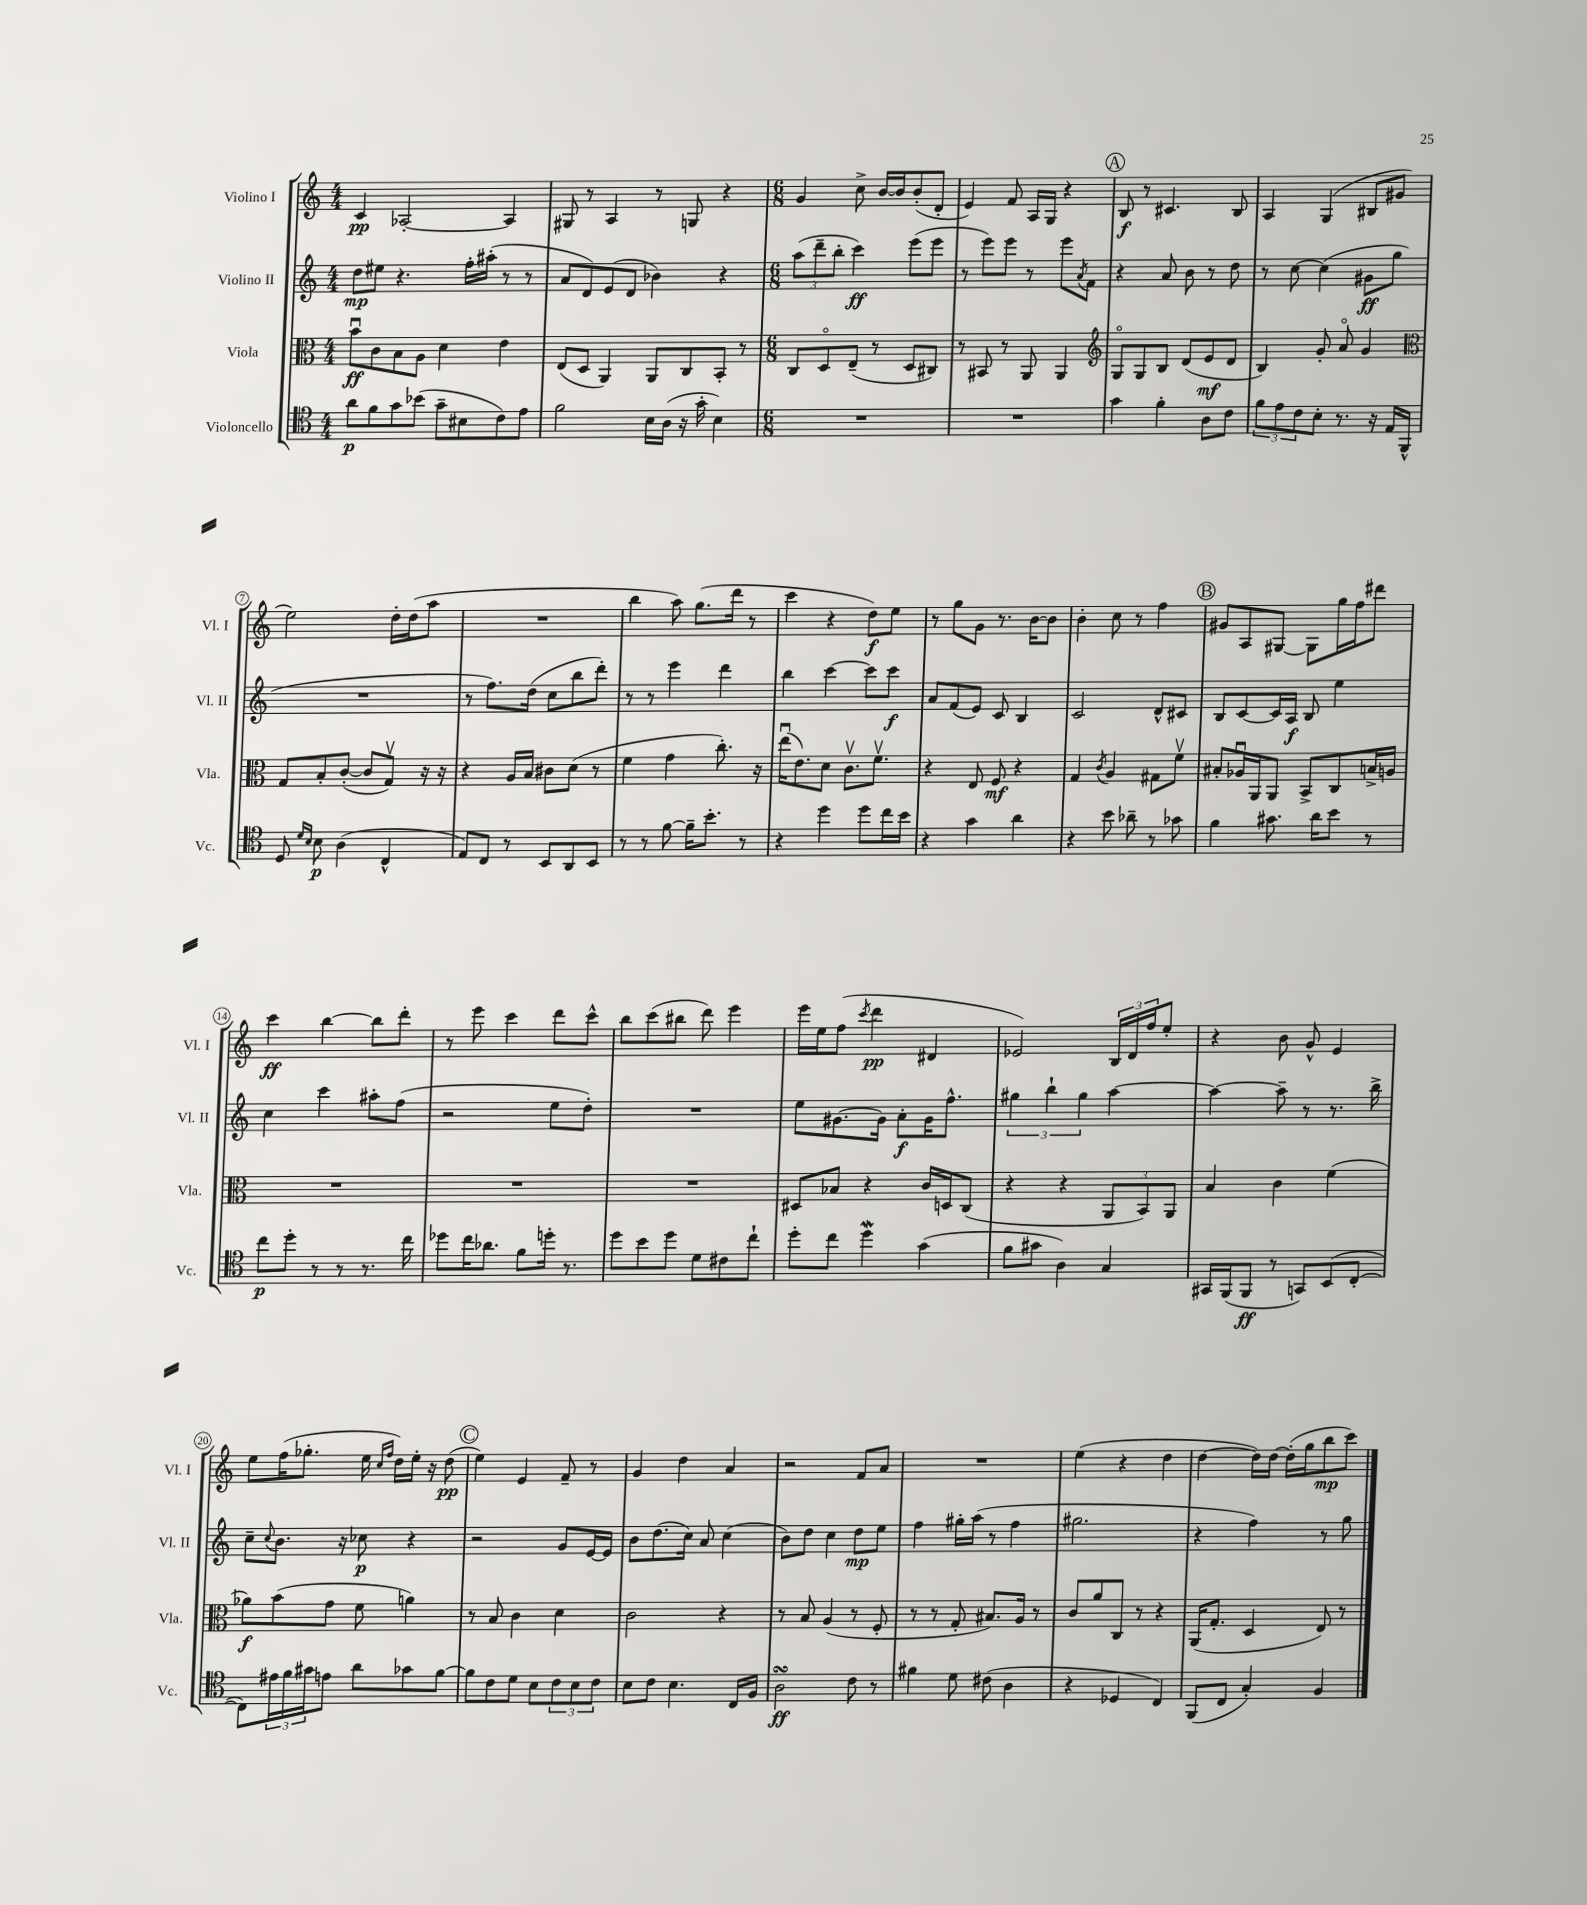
<<
\new StaffGroup <<
\new Staff = "s0" \with { instrumentName = "Violino I" shortInstrumentName = "Vl. I" } {
    \clef treble \key c \major \numericTimeSignature \time 4/4
    c'4\pp aes2~-. aes4 |
    gis8 r8 a4 r8 g8 r4 |
    \numericTimeSignature \time 6/8 g'4 c''8-> b'16~ b'16 b'8-.( d'8-. |
    e'4) f'8 a16 g16 r4 |
    \mark \markup { \circle "A" } b8\f r8 cis'4. b8 |
    a4 g4( bis8 gis'8 |
    e''2) d''16-. d''16( a''8 |
    R2. |
    b''4 a''8) g''8.( d'''16 r8 |
    c'''4 r4 d''8\f) e''8 |
    r8 g''8 g'8 r8. b'16~ b'8 |
    b'4-. c''8 r8 f''4 |
    \mark \markup { \circle "B" } gis'8 a8 gis8~ gis8 g''16 f''16 dis'''8 |
    c'''4\ff b''4~ b''8 d'''8-. |
    r8 e'''8 c'''4 d'''8 c'''8-^ |
    b''8 c'''8( bis''8 d'''8) e'''4 |
    e'''16 e''16 f''8( \acciaccatura { c'''8 } d'''4\pp dis'4 |
    ees'2) \tuplet 3/2 { b16 d'16 f''16 } e''8-. |
    r4 b'8 g'8-^ e'4 |
    e''8 f''16( ges''8.-. e''16 \grace { c''16 f''16 } d''16) e''16-. r16 d''8\pp( |
    \mark \markup { \circle "C" } e''4) e'4 f'8-- r8 |
    g'4 d''4 a'4 |
    r2 f'8 a'8 |
    R2. |
    e''4( r4 d''4 |
    d''4~ d''16) d''16~ d''16-.( g''16 b''8\mp c'''8) \bar "|." |
}
\new Staff = "s1" \with { instrumentName = "Violino II" shortInstrumentName = "Vl. II" } {
    \clef treble \key c \major \numericTimeSignature \time 4/4
    d''8\mp eis''8 r4. f''16-. ais''16-.( r8 r8 |
    a'8 d'8) e'8( d'8 bes'4) r4 |
    \numericTimeSignature \time 6/8 \tuplet 3/2 { a''8( d'''8-- b''8-. } c'''4\ff) e'''8( e'''8 |
    r8 e'''8) e'''8 r8 e'''8 \acciaccatura { a'8 } f'8 |
    \mark \markup { \circle "A" } r4 a'8 b'8 r8 d''8 |
    r8 c''8~ c''4( gis'8\ff g''8 |
    R2. |
    r8 f''8.) d''16( c''8 b''8 d'''8-.) |
    r8 r8 e'''4 d'''4 |
    b''4 c'''4~ c'''8 c'''8\f |
    a'8 f'8( e'8) c'8 b4 |
    c'2 d'8-^ cis'8 |
    \mark \markup { \circle "B" } b8 c'8~ c'16 a16\f b8 e''4 |
    c''4 c'''4 ais''8-. f''8( |
    r2 e''8 d''8-.) |
    R2. |
    e''8 gis'8.~ gis'16 a'8-.\f gis'16 f''8.-^ |
    \tuplet 3/2 { gis''4 b''4-! gis''4 } a''4~ |
    a''4~ a''8-- r8 r8. b''16-> |
    c''8-- \appoggiatura { c''8 } b'8. r16 ces''8\p r4 |
    \mark \markup { \circle "C" } r2 g'8 e'16~ e'16 |
    b'8 d''8.( c''16) a'8 c''4( |
    b'8) d''8 c''4 d''8\mp e''8 |
    f''4 gis''16-. a''16( r8 f''4 |
    gis''2. |
    r4 f''4) r8 g''8 \bar "|." |
}
\new Staff = "s2" \with { instrumentName = "Viola" shortInstrumentName = "Vla." } {
    \clef alto \key c \major \numericTimeSignature \time 4/4
    b'8\downbow\ff c'8 b8 a8 d'4 e'4 |
    e8( d8 a,4) a,8 c8 b,8-. r8 |
    \numericTimeSignature \time 6/8 c8 d8\flageolet e8--( r8 d8 cis8) |
    r8 bis,8 r8 a,8 a,4 |
    \mark \markup { \circle "A" } \clef treble g8\flageolet g8 b8 d'8( e'8\mf d'8 |
    b4) g'8-. a'8\flageolet g'4 |
    \clef alto g8 b8-. c'8~-.( c'8 g8\upbow) r16 r16 |
    r4 a16 b16 cis'8 d'8( r8 |
    f'4 g'4 c''8.-.) r16 |
    e''16\downbow( e'8.) d'8 c'8.\upbow f'8.\upbow |
    r4 e8 f8\mf r4 |
    g4 \acciaccatura { c'8 } a4 gis8 f'8\upbow |
    \mark \markup { \circle "B" } bis8-. aes16\downbow a,16 a,8 b,8-> c8 b16-> a16 |
    R2. |
    R2. |
    R2. |
    dis8 bes8 r4 c'16 d16 c8( |
    r4 r4 \tuplet 3/2 { a,8 b,8) a,8 } |
    b4 c'4 f'4( |
    aes'8\f) b'8( g'8 f'8 a'4) |
    \mark \markup { \circle "C" } r8 b8 c'4 d'4 |
    c'2 r4 |
    r8 b8 a4( r8 f8-. |
    r8 r8 g8-. bis8.) a16 r8 |
    c'8 a'8 c8 r8 r4 |
    a,16( g8.-. d4 e8) r8 \bar "|." |
}
\new Staff = "s3" \with { instrumentName = "Violoncello" shortInstrumentName = "Vc." } {
    \clef tenor \key c \major \numericTimeSignature \time 4/4
    a'8\p f'8 g'8 bes'8( g'8-- bis8 c'8) e'8 |
    f'2 b16 a16( r16 g'16-. b4) |
    \numericTimeSignature \time 6/8 R2. |
    R2. |
    \mark \markup { \circle "A" } g'4 f'4-. a8 c'8 |
    \tuplet 3/2 { f'8 e'8 c'8 } b8-. r8. r16 e16 f,16-^ |
    d8 \grace { d'16 b16 } b8\p a4( c4-^ |
    e8) c8 r8 b,8 a,8 b,8 |
    r8 r8 f'8~ f'16-- b'8.-. r8 |
    r4 d''4 d''8 c''16 b'16 |
    r4 g'4 a'4 |
    r4 b'8 aes'8-- r8 ges'8 |
    \mark \markup { \circle "B" } f'4 gis'8. a'16 b'8 r8 |
    c''8\p d''8-. r8 r8 r8. c''16 |
    des''8 c''16 aes'8. f'8 d''16-. r8. |
    d''8 b'8 d''8 d'8 cis'8 c''8-! |
    d''8-. c''8 d''4\mordent g'4( |
    f'8 gis'8 a4) g4 |
    gis,16 f,16( f,8\ff r8 g,8) b,8( c8~-. |
    c8) \tuplet 3/2 { eis'16 f'16 gis'16 } e'8 a'8 ges'8 f'8~ |
    \mark \markup { \circle "C" } f'8 c'8 d'8 b8 \tuplet 3/2 { c'8 b8 c'8 } |
    b8 c'8 b4. c16 f16 |
    a2\turn\ff c'8 r8 |
    fis'4 d'8 cis'8( a4 |
    r4 des4 c4) |
    f,8( c8 g4-.) f4 \bar "|." |
}
>>
>>
\layout { \context { \Score \override BarNumber.stencil = #(make-stencil-circler 0.1 0.3 ly:text-interface::print) } }
